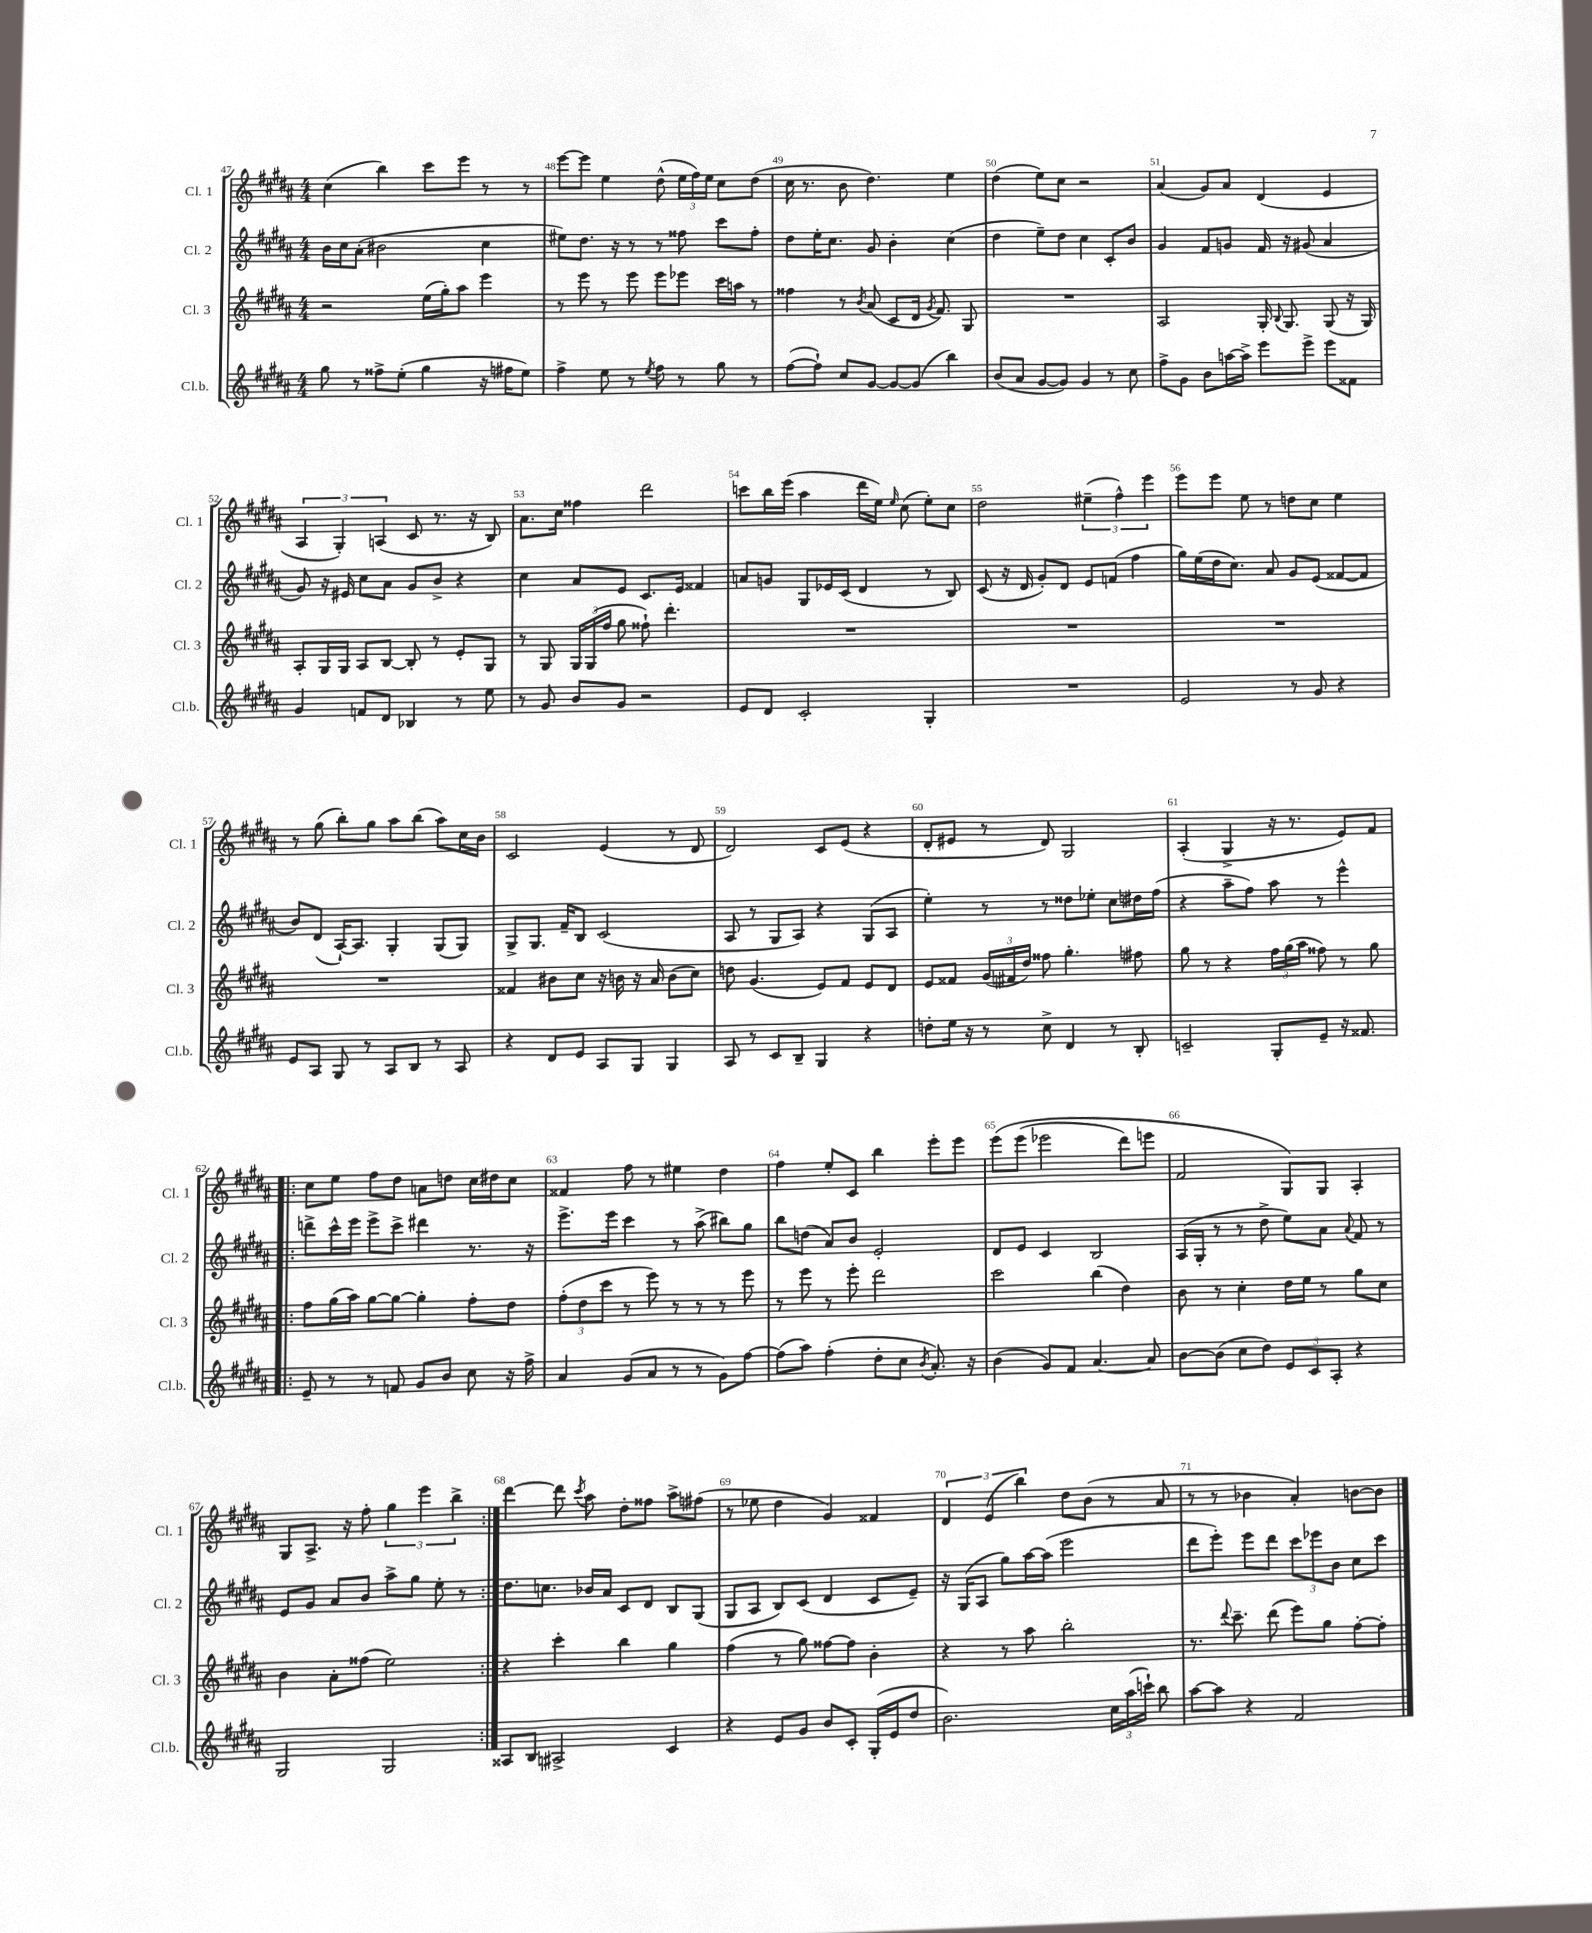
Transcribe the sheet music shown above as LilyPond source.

<<
\new StaffGroup <<
\new Staff = "s0" \with { instrumentName = "Cl. 1" shortInstrumentName = "Cl. 1" } {
    \clef treble \key b \major \numericTimeSignature \time 4/4
    \autoBeamOff cis''4( b''4) cis'''8[ e'''8] r8 r8 |
    e'''8[~ e'''8] e''4 dis''8-^( \tuplet 3/2 { e''16[ fis''16) e''16] } cis''8[ dis''8]( |
    cis''16 r8. b'8 dis''4.) e''4 |
    dis''4( e''8[) cis''8] r2 |
    ais'4( gis'8[) ais'8] dis'4( e'4 |
    \tuplet 3/2 { ais4 gis4-.) a4( } cis'8 r8. r16 b8) |
    ais'8.[ cis''16] fisis''4 dis'''2 |
    c'''8[ b''16 e'''16]( ais''4 dis'''16[ e''16]) \grace { e''16 } cis''8( e''8[-.) cis''8] |
    dis''2 \tuplet 3/2 { eis''4--( fis''4-^) e'''4 } |
    e'''8[ e'''8] e''8 r8 d''8[ cis''8] e''4 |
    r8 gis''8( b''8[-.) gis''8] ais''8[ b''8]( ais''8[) cis''16 b'16] |
    cis'2 e'4( r8 dis'8 |
    dis'2) cis'8[ e'8]( r4 |
    dis'8[-. eis'8] r8 dis'8) gis2 |
    ais4-.( gis4-> r16 r8. e'8[) fis'8] |
    \repeat volta 2 { cis''8[ e''8] fis''8[ dis''8] a'8[ d''8] cis''16[ dis''16 cis''8] |
    fisis'4 fis''8 r8 eis''4 dis''4 |
    fis''4 e''8[-. cis'8] b''4 e'''8[-. e'''8] |
    e'''8[\( e'''8]( ees'''2 dis'''8[) e'''8] |
    fis'2 gis8[\) gis8] ais4-. |
    gis8[ ais8.]-> r16 fis''8-. \tuplet 3/2 { gis''4 e'''4 b''4-> } | }
    dis'''4~ dis'''8 \acciaccatura { cis'''8 } ais''8 dis''8[-. fisis''8] ais''8[-> fis''8]( |
    r8 ees''8 dis''4 gis'4) fisis'4 |
    \tuplet 3/2 { dis'4 e'4( b''4) } dis''8[ b'8]( r8 ais'8 |
    r8 r8 bes'4 ais'4-.) b'8[~ b'8] \bar "|." |
}
\new Staff = "s1" \with { instrumentName = "Cl. 2" shortInstrumentName = "Cl. 2" } {
    \clef treble \key b \major \numericTimeSignature \time 4/4
    \autoBeamOff b'16[ cis''16 ais'8]-.( bis'2 cis''4 |
    eis''8[) dis''8.] r16 r8 r8 fisis''8 cis'''8[ fisis''8]-. |
    dis''8[ e''16-. cis''8.] gis'8 b'4-. cis''4( |
    dis''4 e''8[--) dis''8] cis''4 cis'8[-. b'8] |
    gis'4 fis'8[ g'8] fis'16 r16 gis'8( ais'4 |
    gis'8) r16 eis'16 cis''8[ ais'8] gis'8[ b'8]-> r4 |
    cis''4 ais'8[ e'8] cis'8.[ e'16] fisis'4 |
    a'8[ g'8] gis8[ ees'16 cis'16]( dis'4 r8 b8) |
    cis'8( r16 dis'16 gis'8[-.) dis'8] e'8[ f'8]( fis''4 |
    gis''16[) e''16( dis''16 cis''8.]) ais'8 gis'8[ e'8]( fisis'8[~ fisis'8] |
    b'8[) dis'8]( ais16[~-!) ais8.] gis4-. gis8[( gis8]) |
    gis8[-> gis8.] fis'16[-- b8] cis'2( |
    ais8 r8 gis8[ ais8]) r4 gis8[( ais8] |
    e''4-.) r8 r8 disis''8[ ees''8]-. cis''8[ dis''16 fis''16]( |
    r4 ais''8[-- fis''8]) ais''8 r8 e'''4-^ |
    \repeat volta 2 { d'''8[-> cis'''16-^ e'''16] e'''8[-> cis'''8]-> dis'''4 r8. r16 |
    e'''8.[-> e'''16] cis'''4 r8 ais''8->( bis''8[) gis''8] |
    b''8[ d''8]( ais'8[) b'8] e'2-. |
    dis'8[ e'8] cis'4 b2 |
    ais16[( gis16]-. r8 r8 dis''8-> e''8[) ais'8] \appoggiatura { ais'8 } fis'8 r8 |
    e'8[ gis'8] ais'8[ b'8] ais''8[-> gis''8] e''8-. r8 | }
    dis''8.[ c''8.] bes'16[ ais'16] cis'8[ dis'8] b8[ gis8]( |
    gis8[ ais8] b8[) cis'8]( dis'4 cis'8[ e'8]--) |
    r16 gis16[( ais8] gis''8[) ais''16~ ais''16]( e'''2 |
    dis'''8[ e'''8]-.) e'''8[ dis'''8] \tuplet 3/2 { cis'''8[ ees'''8 b'8] } cis''8[ cis'''8] \bar "|." |
}
\new Staff = "s2" \with { instrumentName = "Cl. 3" shortInstrumentName = "Cl. 3" } {
    \clef treble \key b \major \numericTimeSignature \time 4/4
    \autoBeamOff r2 e''16[( gis''16-.) ais''8] e'''4 |
    r8 e'''8 r8 e'''8 e'''8[ ees'''8] cis'''16[ a''16] r8 |
    fisis''4 r8 \acciaccatura { b'8 } ais'8( cis'8[ dis'16] \acciaccatura { gis'8 } fis'8.) gis8 |
    R1 |
    ais2 gis16-. \appoggiatura { b8 } gis8. gis8( r16 gis16) |
    ais8[-. gis16 gis16] ais8[ b8]~ b8-. r8 e'8[-. gis8] |
    r8 gis8 \tuplet 3/2 { gis16[ gis16( fis''16] } gis''8 fisis''8-!) dis'''4.-. |
    R1 |
    R1 |
    R1 |
    R1 |
    fisis'4 bis'8[ cis''8] r16 b'16 r16 ais'16 b'8[( cis''8]) |
    d''8 gis'4.( e'8[) fis'8] e'8[ dis'8] |
    e'8[ fisis'8] \tuplet 3/2 { gis'16[( fis'16 dis''16]) } fisis''8 gis''4.-. fis''8 |
    gis''8 r8 r4 \tuplet 3/2 { fis''16[ gis''16( ais''16] } fisis''8) r8 gis''8 |
    \repeat volta 2 { fis''8[ gis''16( ais''16]) gis''8[~ gis''8]~ gis''4-. fis''8[-. dis''8] |
    \tuplet 3/2 { fis''8[-.( dis''8 cis'''8] } r8 e'''8) r8 r8 r8 e'''8 |
    r8 e'''8 r8 e'''8-. dis'''2 |
    cis'''2 b''4( dis''4) |
    b'8 r8 cis''4-. dis''16[ e''16] r8 gis''8[ cis''8] |
    b'4 ais'8[-. fisis''8]( e''2) | }
    r4 cis'''4-. b''4 gis''4 |
    fis''4( r8 gis''8) fisis''8[~ fisis''8] b'4-. |
    r4 r8 ais''8 b''2-. |
    r8. \appoggiatura { dis'''8 } cis'''8.-- dis'''8( e'''8[) gis''8] fis''8[~-. fis''8]-. \bar "|." |
}
\new Staff = "s3" \with { instrumentName = "Cl.b." shortInstrumentName = "Cl.b." } {
    \clef treble \key b \major \numericTimeSignature \time 4/4
    \autoBeamOff gis''8 r8 fisis''8[-> e''8]-.( gis''4 r16 fis''16[ e''8]) |
    fis''4-> e''8 r8 \acciaccatura { e''8 } fis''8 r8 gis''8 r8 |
    fis''8[~( fis''8]-!) cis''8[ gis'8]~ gis'8[~ gis'8]( b''4) |
    b'8[( ais'8] gis'8[~ gis'8]) gis'4 r8 cis''8 |
    fis''8[-> gis'8] b'8[ a''16~ a''16]-> e'''8[ e'''8]-> e'''8[ fisis'8] |
    gis'4 f'8[ dis'8] bes4 r8 e''8 |
    r8 gis'8 b'8[ gis'8] r2 |
    e'8[ dis'8] cis'2-. gis4-. |
    R1 |
    e'2 r8 gis'8 r4 |
    e'8[ ais8] gis8 r8 ais8[ b8] r8 ais8 |
    r4 dis'8[ e'8] ais8[ gis8] gis4 |
    ais8 r8 cis'8[ b8]-- gis4 r4 |
    d''8[-. e''16] r16 r8 cis''8-> dis'4 r8 b8-. |
    c'2-- gis8[-. e'8]-- r16 fisis'8. |
    \repeat volta 2 { e'8-- r8 r8 f'8 gis'8[ b'8] cis''8 r16 fis''16-> |
    ais'4 gis'8[( ais'8] r8 r8 gis'8[) fis''8]~ |
    fis''8[( ais''8]) fis''4-.( dis''8[-. cis''8] \acciaccatura { b'8 } ais'8.-.) r16 |
    b'4( gis'8[) fis'8] ais'4.~ ais'8 |
    b'8[~ b'8]( cis''8[ dis''8]) \tuplet 3/2 { e'8[ cis'8 ais8]-. } r4 |
    gis2 gis2 | }
    aisis8[ b8] ais2-> cis'4 |
    r4 e'8[ gis'8] b'8[ cis'8]-. gis16[-.( e'16 dis''8] |
    b'2.) \tuplet 3/2 { cis''16[ ais''16( c'''16]-!) } b''8 |
    ais''8[~ ais''8] r4 fis'2 \bar "|." |
}
>>
>>
\layout { \context { \Score currentBarNumber = #47 \override BarNumber.break-visibility = ##(#f #t #t) barNumberVisibility = #all-bar-numbers-visible } }
